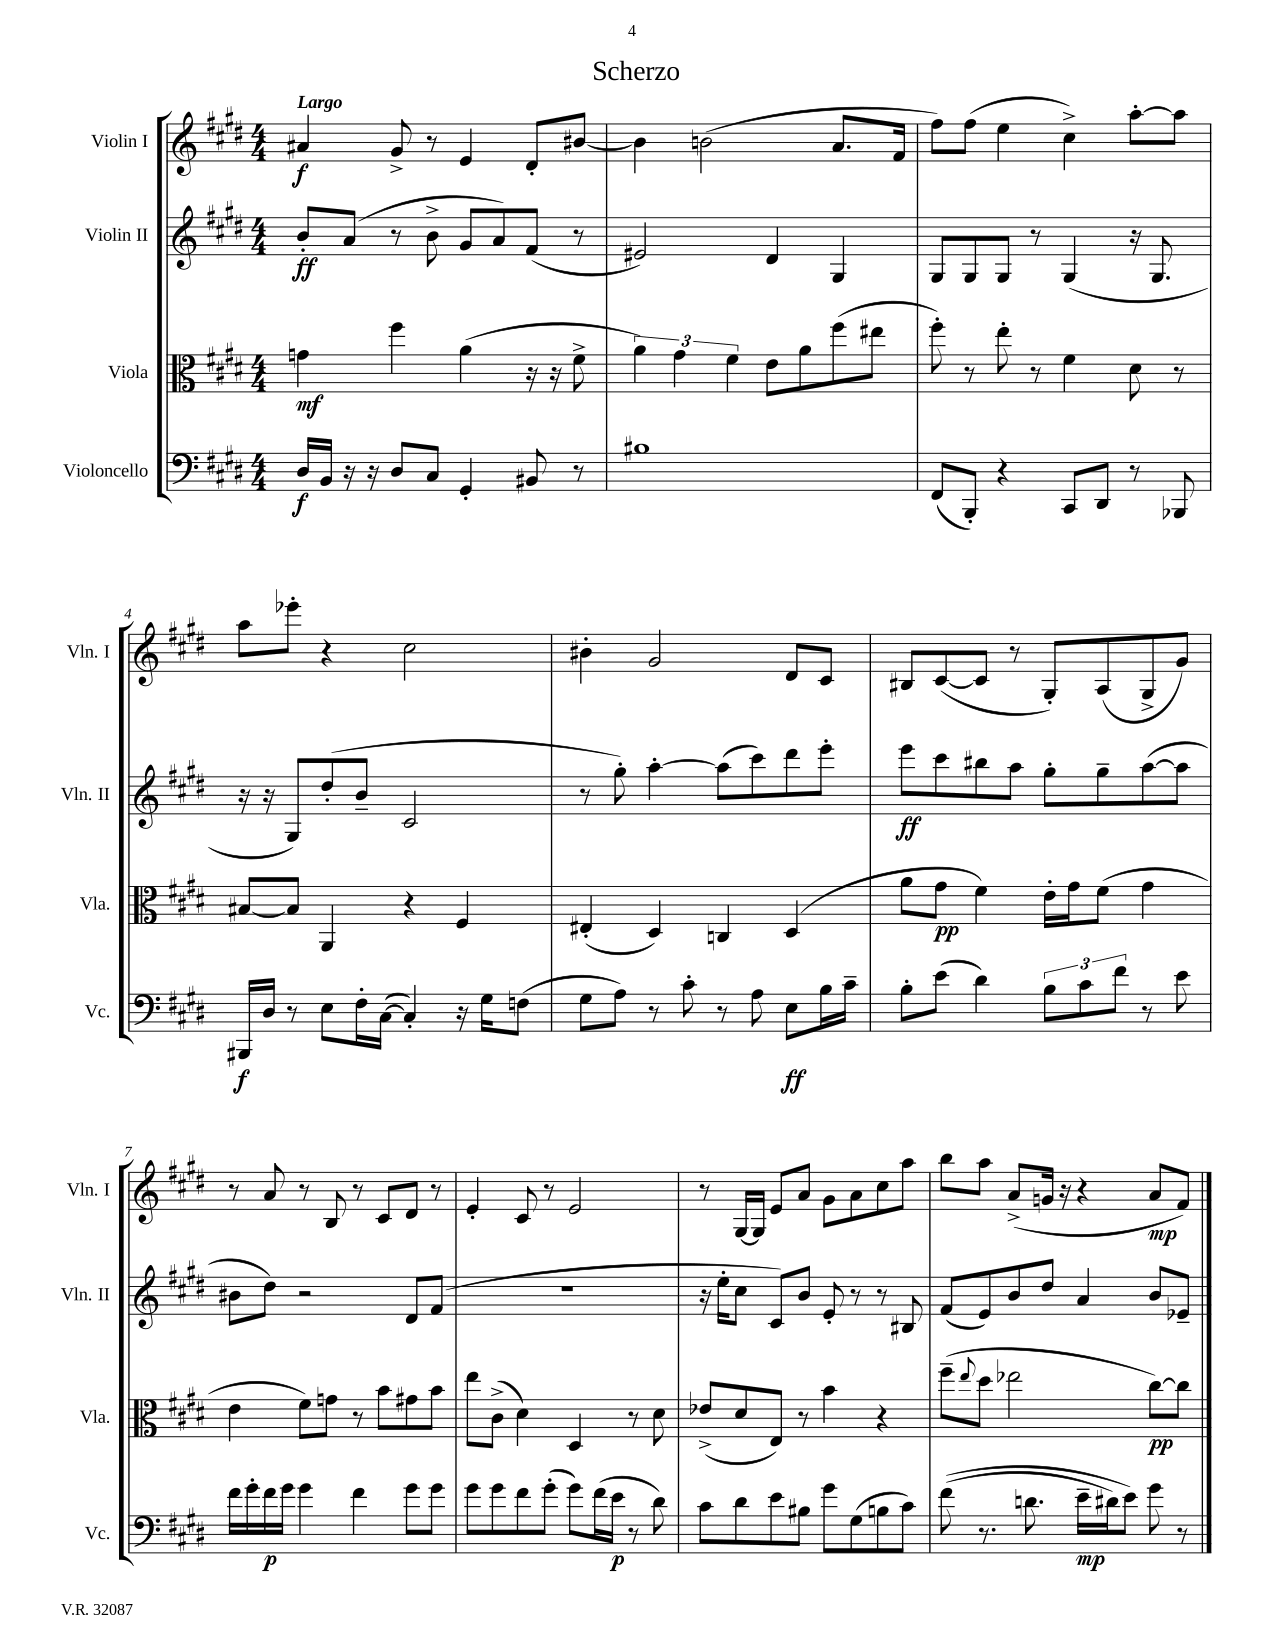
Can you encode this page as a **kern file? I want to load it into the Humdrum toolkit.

**kern	**kern	**kern	**kern
*staff4	*staff3	*staff2	*staff1
*clefF4	*clefC3	*clefG2	*clefG2
*k[f#c#g#d#]	*k[f#c#g#d#]	*k[f#c#g#d#]	*k[f#c#g#d#]
*M4/4	*M4/4	*M4/4	*M4/4
16D#	4g	8b'	4a#
16BB	.	.	.
16r	.	(8a	.
16r	.	.	.
8D#	4ff#	8r	8g#^
8C#	.	8b^	8r
4GG#'	(4a	8g#	4e
.	.	8a)	.
8BB#	16r	(8f#	8d#'
.	16r	.	.
8r	8f#^	8r	[8b#
=	=	=	=
1B#	6a)	2e#)	4b#]
.	6g#	.	.
.	.	.	(2b
.	6f#	.	.
.	8e	4d#	.
.	8a	.	.
.	(8ff#	4G#	8.a
.	8ee#	.	.
.	.	.	16f#
=	=	=	=
(8FF#	8ff#')	8G#	8ff#)
8BBB')	8r	8G#	(8ff#
4r	8ee'	8G#	4ee
.	8r	8r	.
8CC#	4f#	(4G#	4cc#^)
8DD#	.	.	.
8r	8d#	16r	[8aa'
.	.	8.G#	.
8BBB-	8r	.	8aa]
=	=	=	=
16BBB#	[8B#	16r	8aa
16D#	.	16r	.
8r	8B#]	8G#)	8eee-'
8E	4AA	(8dd#'	4r
16F#'	.	8b~	.
([16C#	.	.	.
4C#'])	4r	2c#	2cc#
16r	4F#	.	.
16G#	.	.	.
(8F	.	.	.
=	=	=	=
8G#	(4E#'	8r	4b#'
8A)	.	8gg#')	.
8r	4D#)	[4aa'	2g#
8c#'	.	.	.
8r	4C	(8aa]	.
8A	.	8ccc#)	.
8E	(4D#	8ddd#	8d#
16B	.	8eee'	8c#
16c#~	.	.	.
=	=	=	=
8B'	8a	8eee	8B#
(8e	8g#	8ccc#	([8c#
4d#)	4f#)	8bb#	8c#]
.	.	8aa	8r
12B	16e'	8gg#'	8G#')
.	16g#	.	.
12c#	.	.	.
.	(8f#	8gg#~	(8A
12f#	.	.	.
8r	4g#	([8aa	8G#^
8e	.	8aa]	8g#)
=	=	=	=
16f#	4e	8b#	8r
16g#'	.	.	.
16f#	.	8dd#)	8a
16g#	.	.	.
4g#	8f#)	2r	8r
.	8g	.	8B
4f#	8r	.	8r
.	8b	.	8c#
8g#	8g#	8d#	8d#
8g#	8b	(8f#	8r
=	=	=	=
8g#	8ee	1r	4e'
8g#	(8c#^	.	.
8f#	4d#)	.	8c#
(8g#'	.	.	8r
8g#)	4D#	.	2e
(16f#	.	.	.
16e	.	.	.
8r	8r	.	.
8d#)	8d#	.	.
=	=	=	=
8c#	(8e-^	16r	8r
.	.	16ee'	.
8d#	8d#	8cc#	[16G#
.	.	.	16G#]
8e	8E)	8c#)	8e
8B#	8r	8b	8a
8g#	4b	8e'	8g#
(8G#	.	8r	8a
8B	4r	8r	8cc#
8c#)	.	8B#	8aa
=	=	=	=
&((8f#	(8ff#~	(8f#	8bb
.	8qqee	.	.
8.r	8dd#	8e)	8aa
.	2ee-	8b	(8a^
8.d	.	.	.
.	.	8dd#	16g
.	.	.	16r
16e~	.	4a	4r
16d#)	.	.	.
8e&)	.	.	.
8g#	[8cc#)	8b	8a
8r	8cc#]	8e-~	8f#)
==	==	==	==
*-	*-	*-	*-
